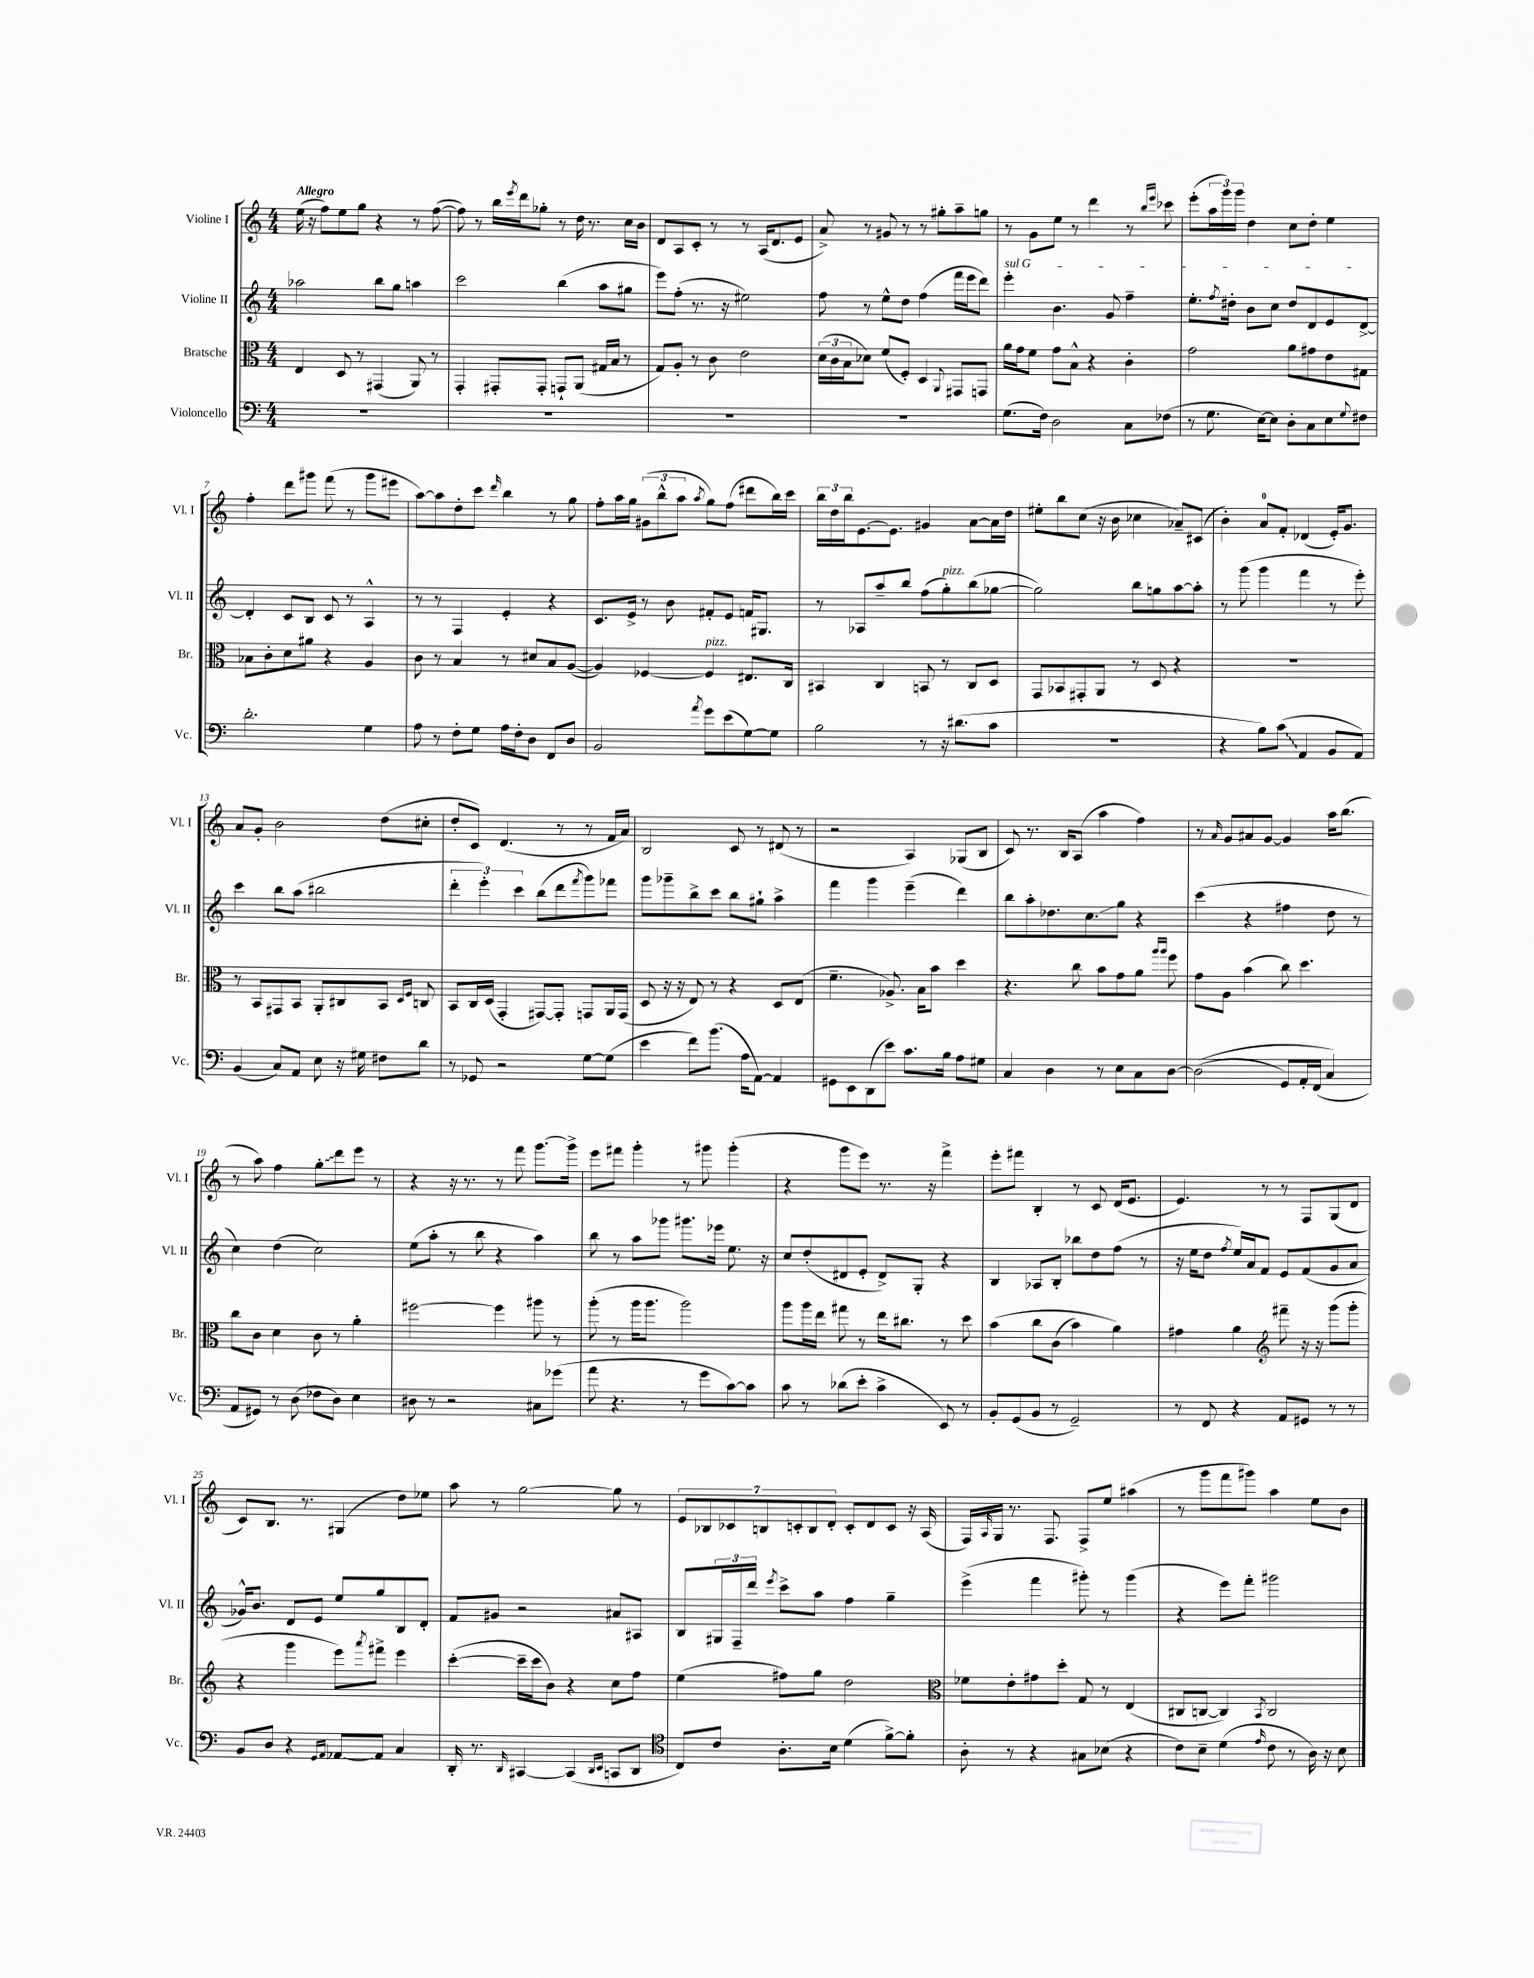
<<
\new StaffGroup <<
\new Staff = "s0" \with { instrumentName = "Violine I" shortInstrumentName = "Vl. I" } {
    \clef treble \key c \major \numericTimeSignature \time 4/4 \tempo "Allegro"
    e''16( r16 f''8) e''8 g''8 r4 r8 f''8~( |
    f''8) r8 b''16 \acciaccatura { e'''8 } d'''16 ges''8-. r8 d''16 r8. c''16 b'16 |
    d'8 a8 c'8-. r8 r8 a16( d'8. e'8 |
    a'8->) r8 gis'8 r8 r8 gis''8-. a''8-- g''8 |
    r8 g'8 e''8 r8 d'''4 r8 \grace { b''16 e'''16 } ces'''8 |
    e'''8-.( \tuplet 3/2 { a''16 g'''16) g'''16 } d''4 c''8 d''8-. e''4 |
    f''4-. d'''8 gis'''8 f'''8( r8 gis'''8 eis'''8 |
    a''8~) a''8 d''8-. c'''8 \grace { d'''16 } b''4 r8 g''8 |
    f''8-. a''16 g''16 \tuplet 3/2 { gis'8( b''8-^ a''8 } \acciaccatura { a''8 } g''8) f''8( dis'''8 b''16) c'''16 |
    \tuplet 3/2 { b''16 d''16 b''16 } e'8.~ e'8. gis'4 a'8~ a'16 d''16 |
    eis''8-. b''8 c''8( r16 b'16 ces''4 aes'8--) cis'8( |
    b'4-.) a'8-0 f'8-. des'4( e'16-.) g'8. |
    a'8 g'8-. b'2 d''8( cis''8-. |
    d''8-. c'8) d'4.( r8 r8 f'16 a'16) |
    b2 c'8 r8 dis'8( r8 |
    r2 a4) ges8( b8 |
    c'8) r8. b16 a8( a''4 f''4) |
    r8 \grace { a'16 } g'8 ais'8 g'8~ g'4 a''16 b''8.( |
    r8 a''8) f''4 \once \override Glissando.style = #'zigzag g''8-.\glissando d'''8 e'''8 r8 |
    r4 r16 r8. r8 f'''8 g'''8.~ g'''16-> |
    e'''8 fis'''8 g'''4-. r8 gis'''8 gis'''4-.( |
    r4 g'''8 e'''8) r8. r16 f'''4-> |
    e'''8-. fis'''8 b4-. r8 c'8 d'16( e'8. |
    e'4.) r8 r8 f8 g8( d'8 |
    c'8) b8. r8. gis4( d''8) ees''8 |
    a''8 r8 g''2~ g''8 r8 |
    \tuplet 7/4 { e'8 bes8 ces'8 b8 c'8-. b8 d'8-. } c'8-. d'8 c'8 r16 a16( |
    f16) \grace { a16 } g16 r8. f8. f8-> e''8 ais''4( |
    r8 g'''8 f'''8 gis'''8) a''4 e''8 b'8 \bar "|." |
}
\new Staff = "s1" \with { instrumentName = "Violine II" shortInstrumentName = "Vl. II" } {
    \clef treble \key c \major \numericTimeSignature \time 4/4
    aes''2 b''8 g''8 a''4 |
    c'''2 b''4( a''8 gis''8 |
    e'''8) f''8-.( r8. r16 eis''2) |
    f''8 r8 e''8-^ d''8 f''4( f'''16 e'''16 d'''8) |
    \once \override TextSpanner.bound-details.left.text = \markup { \italic "sul G" } e'''4-.\startTextSpan b'4. g'8 f''4-- |
    e''8.-. \acciaccatura { f''8 } dis''16-. b'8 c''8 dis''8 d'8 e'8 d'8~->\stopTextSpan |
    d'4-. c'8 b8 c'8 r8 a4-^ |
    r8 r8 f4 e'4-. r4 |
    c'8. e'16-> r8 b'8 fis'8-. e'8 f'16 gis8. |
    r8 aes8 a''8-- b''8 f''8( g''8-.^\markup { \italic "pizz." }) b''8( ges''8~ |
    ges''2) b''8 g''8 a''8~ a''8-. |
    r8 g'''8( g'''4 f'''4 r8 e'''8-.) |
    c'''4 b''8 a''8( bis''2 |
    \tuplet 3/2 { d'''4-. e'''4-.) c'''4 } b''8( d'''8 \acciaccatura { f'''8 } g'''8) fes'''8 |
    g'''8 ges'''8-- b''8-> c'''8 b''8 gis''8-! a''4-> |
    f'''4 g'''4 e'''4--( d'''4) |
    b''8 a''8-. des''8. c''8.\glissando g''8 r4 |
    c'''4( r4 fis''4 d''8 r8 |
    c''4) d''4( c''2) |
    e''8( a''8-. r8 b''8 r4 a''4) |
    b''8 r8 a''8 ges'''8 gis'''8. ees'''16 e''8. r16 |
    c''8 d''8-.( dis'8 e'8-. dis'8->) g8-. r4 |
    b4 aes8 b8-. bes''8 d''8 f''8( r8 |
    r16 e''16 d''8 \acciaccatura { f''8 } e''16) a'16 f'8 e'8 f'8( g'8 a'8 |
    ges'16-^) b'8. d'8 e'8 e''8 g''8 b8 d'8-. |
    f'8 gis'8 r2 ais'8 ais8 |
    b8 \tuplet 3/2 { gis16 f16-- d'''16 } \acciaccatura { e'''8 } c'''8-> a''8 f''4 g''4-- |
    e'''4->( f'''4 gis'''8-.) r8 gis'''4( |
    r4 e'''8) f'''8-. gis'''2 \bar "|." |
}
\new Staff = "s2" \with { instrumentName = "Bratsche" shortInstrumentName = "Br." } {
    \clef alto \key c \major \numericTimeSignature \time 4/4
    e4 d8 r8 gis,4( a,8) r8 |
    g,4-. gis,8-. gis,8-. g,8-! a,8( gis16 b16 r8 |
    g8) a8-. r8 c'8 e'2 |
    \tuplet 3/2 { d'16( c'16 b16 } des'8) f'8( f8-.) d4 \appoggiatura { a,8 } gis,8 g,8 |
    a'16 g'16 f'8 g'8 b8-^ r4 c'4-. |
    g'2 a'8 gis'8 e'8 gis8 |
    bes8 c'8-. d'8 ais'8 r4 a4 |
    c'8 r8 b4 r8 dis'8 b8 a8~( |
    a4) fes4~ fes4^\markup { \italic "pizz." } eis8. c16 |
    bis,4 c4 b,8 r8 c8 d8 |
    g,8 bes,8 gis,8-. a,8 r8 d8 r4 |
    R1 |
    r8 b,8 gis,8 b,8 a,8-. cis8 b,8 \grace { d16 f16 } c8 |
    b,8 c16 d16( g,4-. gis,8~) gis,8-. g,8 a,16 g,16( |
    d8 r16 r16 e8) r8 r4 d8 e8( |
    f'4.-- aes8.->) b16 b'8 d''4 |
    r4. c''8 b'8 g'8 a'8 \grace { a''16 a''16 } f''8 |
    g'8 a8 b'4( c''8) d''4. |
    c''8 c'8 d'4 c'8 r8 a'4-. |
    fis''2~ fis''4 ais''8 r8 |
    a''8-.( r8 a''16 a''8. a''2) |
    a''8 a''16 e''16 gis''8 r8 e''16 cis''8. r8 d''8 |
    b'4\( c''8 c'8( b'4) a'4\) |
    gis'4 a'4 \clef treble fis'''8-- r16 r16 g'''8( g'''8-. |
    r4 g'''4 e'''8) \acciaccatura { a'''8 } fis'''8-> e'''4 |
    c'''4~-.( c'''16-- c'''16 b'8) r4 c''8 f''8 |
    e''4( fis''8) g''8 d''2 |
    \clef alto fes'8 e'8-. gis'8 d''8-. g8 r8 e4( |
    cis8 c8~ c4) \acciaccatura { b,8 } c2 \bar "|." |
}
\new Staff = "s3" \with { instrumentName = "Violoncello" shortInstrumentName = "Vc." } {
    \clef bass \key c \major \numericTimeSignature \time 4/4
    R1 |
    R1 |
    R1 |
    R1 |
    g8.( f16) d2 c8 fes8( |
    r8 g8. e16~) e8 d8-. c8 e8 \appoggiatura { g8 } fis8 |
    d'2.-. g4 |
    a8 r8 f8-. g8 a16 f16-. d8 f,8 d8 |
    b,2 \acciaccatura { a'8 } g'8 e'8( g8~) g8 |
    b2 r8 r16 dis'8.( c'8 |
    R1 |
    r4 b8) \once \override Glissando.style = #'zigzag c'8\glissando( a,4 b,8 a,8) |
    b,4( c8) a,8 e8 r16 gis16 fis8 d'8 |
    r8 ges,8 r2 g8~ g8( |
    e'4 f'8) b'8.( a16 a,8~) a,4 |
    gis,8 e,8 d,8( e'8) c'8. b16 a8 gis8 |
    c4 d4 r8 e8 c8 d8~ |
    d2(\( g,8) a,16-. f,16( c4\) |
    a,8 gis,8) r8 d8( fes8 d8) e4 |
    dis8 r8 r2 cis8 ges'8( |
    a'8 r4. r8 g'8 c'8~) c'8 |
    c'8 r8 des'8( e'8-. c'4-> e,8) r8 |
    b,8-. g,8( b,8 r8 g,2--) |
    r8 f,8 r4 a,8 gis,8 r8 r8 |
    b,8 d8 r4 \grace { g,16 a,16 } aes,8~ aes,8 c4 |
    d,16-. r8. \grace { d,16 } cis,4~ cis,4( \grace { d,16 e,16 } c,8 d,8 |
    \clef tenor c8) c'8 a8.-. b16 d'4( f'8~->) f'8-. |
    a8-. r8 r4 gis8 bes8( r4 |
    c'8) b8-- d'4( \grace { e'16 } c'8 r8 a16) r16 b8 \bar "|." |
}
>>
>>
